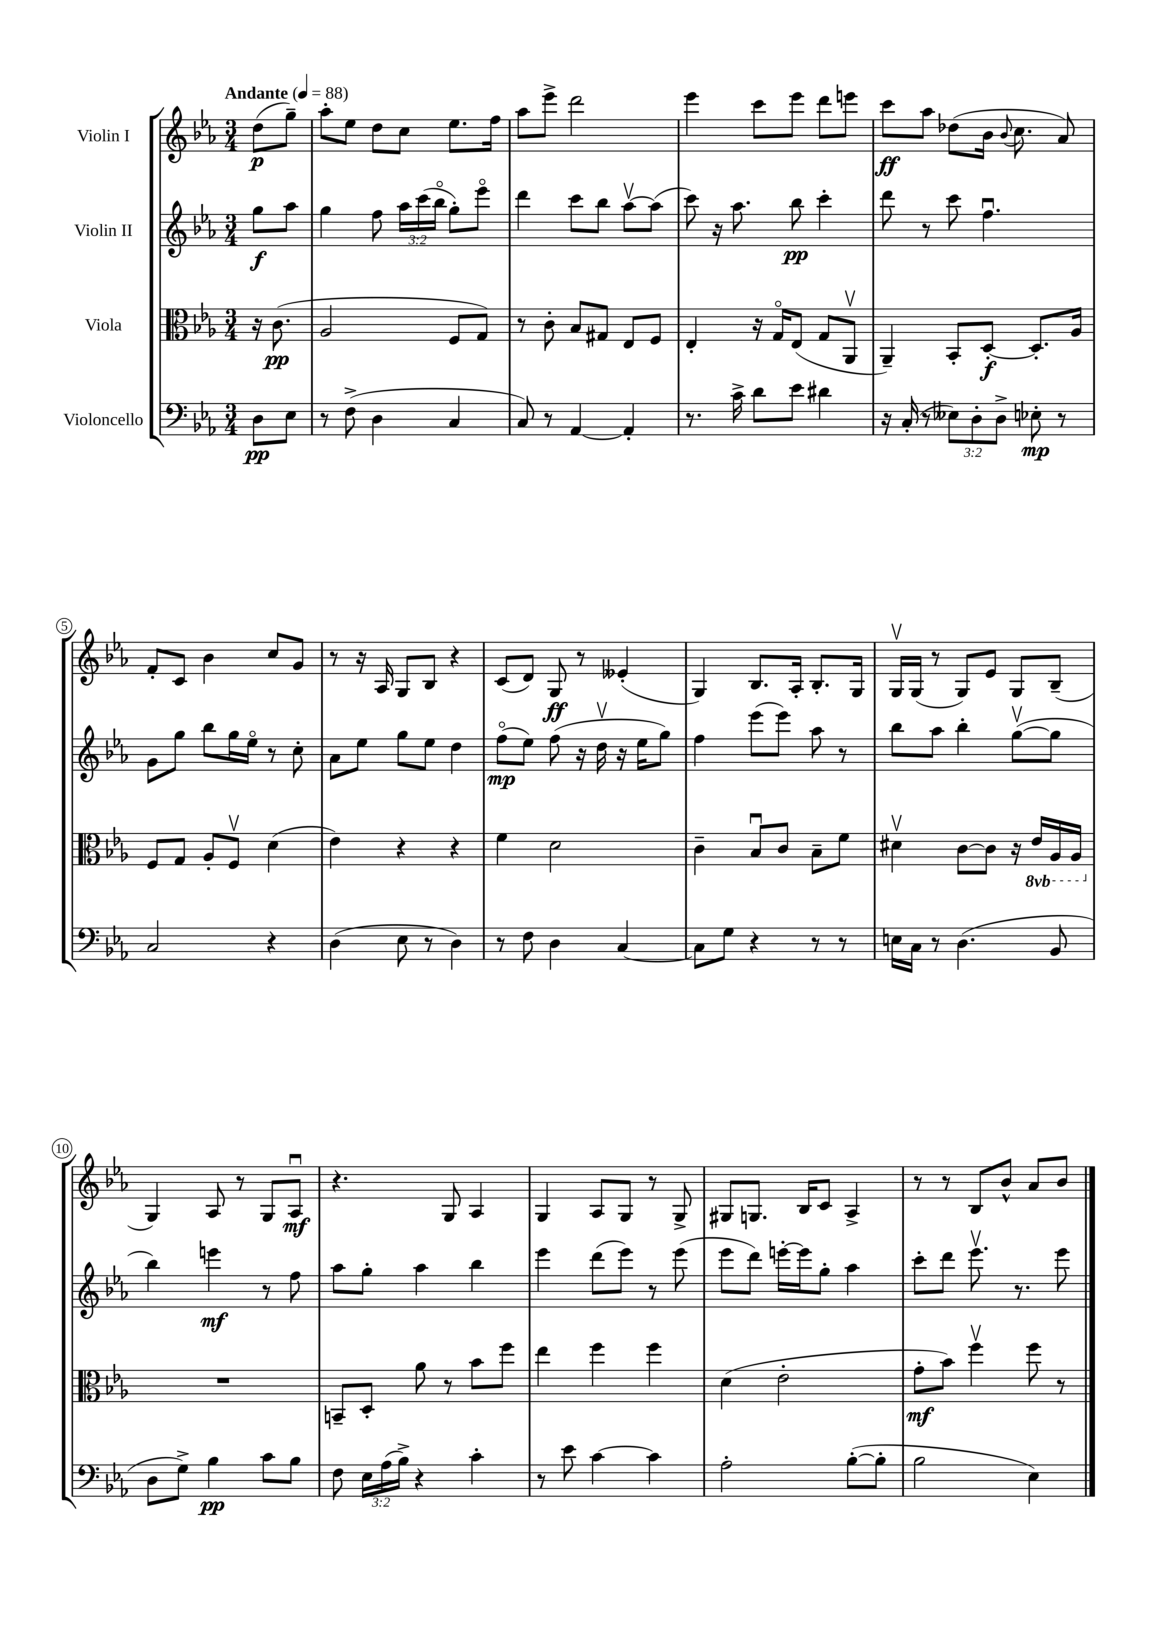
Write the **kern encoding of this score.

**kern	**kern	**kern	**kern
*staff4	*staff3	*staff2	*staff1
*clefF4	*clefC3	*clefG2	*clefG2
*k[b-e-a-]	*k[b-e-a-]	*k[b-e-a-]	*k[b-e-a-]
*M3/4	*M3/4	*M3/4	*M3/4
*MM88	*MM88	*MM88	*MM88
8D	16r	8gg	(8dd
.	(8.c	.	.
8E-	.	8aa-	8gg~)
=	=	=	=
8r	2A-	4gg	8aa-'
(8F^	.	.	8ee-
4D	.	8ff	8dd
.	.	24aa-	8cc
.	.	(24ccc	.
.	.	24bb-o	.
4C	8F	8gg')	8.ee-
.	8G)	8eee-o	.
.	.	.	16ff
=	=	=	=
8C)	8r	4ddd	8aa-
8r	8c'	.	8eee-^
[4AA-	8B-	8ccc	2ddd
.	8G#	8bb-	.
4AA-']	8E-	[8aa-v	.
.	8F	(8aa-]	.
=	=	=	=
8.r	4E-'	8ccc)	4eee-
.	.	16r	.
16c^	.	8.aa-	.
8d	16r	.	8ccc
.	16Go	.	.
8e-	(8E-	8bb-	8eee-
4d#	8G	4ccc'	8ddd
.	8AA-v	.	8eee
=	=	=	=
16r	4AA-~)	8ddd	8ccc
(16C'	.	.	.
8r	.	8r	8aa-
12E--)	8BB-'	8ccc	(8dd-
12D'	.	.	.
.	[8D'	4.ffu	16b-
12D^	.	.	.
.	.	.	8qqb-
.	.	.	8.cc
8E-'	8.D']	.	.
8r	.	.	8a-)
.	16A-	.	.
=	=	=	=
2C	8F	8g	8f'
.	8G	8gg	8c
.	8A-'	8bb-	4b-
.	8Fv	16gg	.
.	.	16ee-o	.
4r	(4d	8r	8cc
.	.	8cc'	8g
=	=	=	=
(4D	4e-)	8a-	8r
.	.	8ee-	16r
.	.	.	16A-
8E-	4r	8gg	8G
8r	.	8ee-	8B-
4D)	4r	4dd	4r
=	=	=	=
8r	4f	(8ffo	(8c
8F	.	8ee-)	8d)
4D	2d	(8ff	8G
.	.	16r	8r
.	.	16ddv	.
[4C	.	16r	(4e--'
.	.	16ee-	.
.	.	8gg)	.
=	=	=	=
8C]	4c~	4ff	4G)
8G	.	.	.
4r	8B-u	(8eee-	8.B-
.	8c	8eee-)	.
.	.	.	16A-'
8r	8B-~	8aa-	8.B-'
8r	8f	8r	.
.	.	.	16G
=	=	=	=
16E	4d#v	8bb-	16Gv
16C	.	.	(16G
8r	.	8aa-	8r
(4.D	[8c	4bb-'	8G)
.	8c]	.	8e-
.	16r	([8ggv	8G
.	16E-	.	.
8BB-	16AA-	8gg]	(8B-~
.	16AA-	.	.
=	=	=	=
8D	2.r	4bb-)	4G)
8G^)	.	.	.
4B-	.	4eee	8A-
.	.	.	8r
8c	.	8r	8G
8B-	.	8ff	8A-u
=	=	=	=
8F	8BB~	8aa-	4.r
24E-	8D'	8gg'	.
(24A-	.	.	.
24B-^)	.	.	.
4r	8a-	4aa-	.
.	8r	.	8G
4c'	8b-	4bb-	4A-
.	8ff	.	.
=	=	=	=
8r	4ee-	4eee-	4G
8e-	.	.	.
[4c	4ff	(8ddd	8A-
.	.	8eee-)	8G
4c]	4ff	8r	8r
.	.	(8eee-	8G^
=	=	=	=
2A-'	(4d	8eee-	8G#
.	.	8ddd)	8.G
.	2e-'	[16eee'	.
.	.	16eee]	16B-
.	.	8gg'	8c
([8B-'	.	4aa-	4A-^
8B-']	.	.	.
=	=	=	=
2B-	8g'	8ccc'	8r
.	8b-)	8ddd	8r
.	4ffv	8.eee-v	8B-
.	.	.	8b-^^
.	.	8.r	.
4E-)	8ff	.	8a-
.	8r	8eee-	8b-
==	==	==	==
*-	*-	*-	*-
